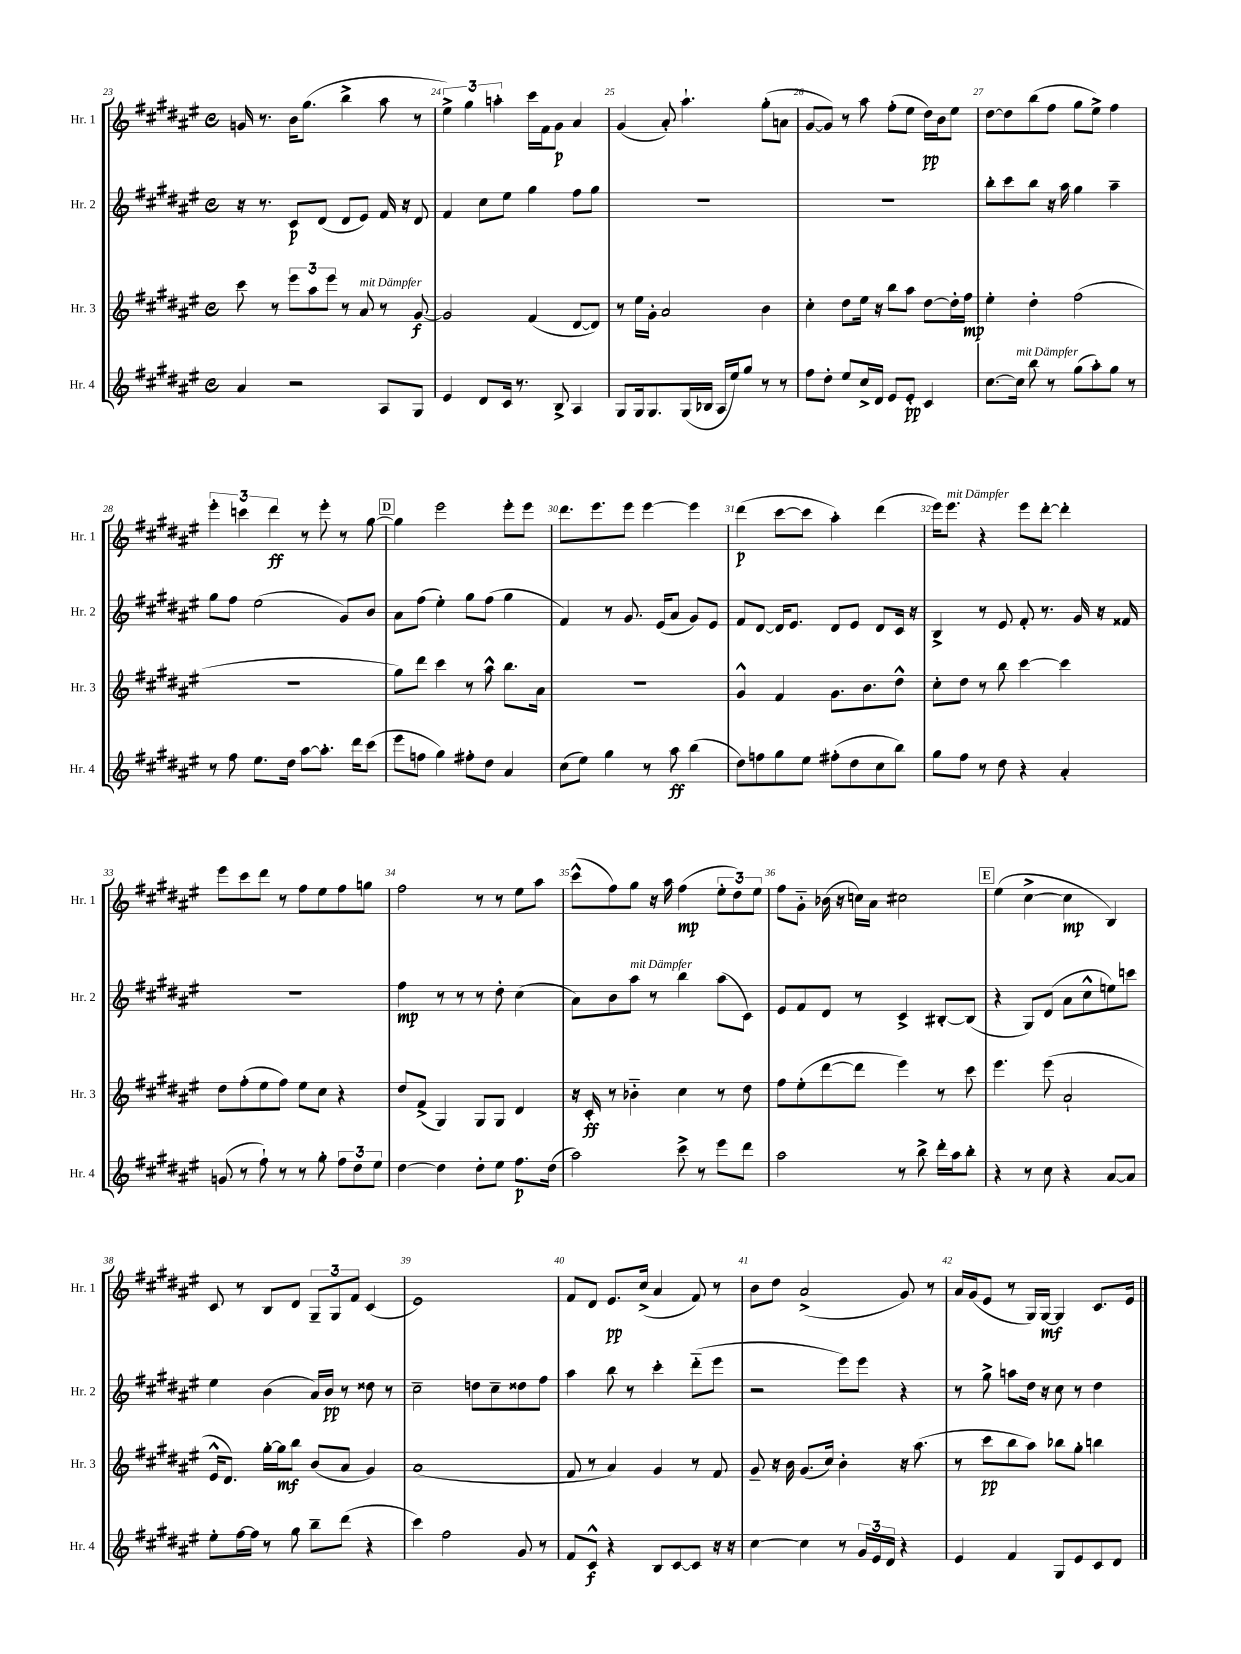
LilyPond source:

<<
\new StaffGroup <<
\new Staff = "s0" \with { instrumentName = "Hr. 1" shortInstrumentName = "Hr. 1" } {
    \clef treble \key fis \major \defaultTimeSignature \time 4/4
    g'16 r8. b'16 gis''8.( b''4-> ais''8 r8 |
    \tuplet 3/2 { eis''4->) gis''4 a''4-. } cis'''16 fis'16 gis'8\p ais'4 |
    gis'4( ais'8-.) ais''4.-! gis''8-.( a'8 |
    gis'8~ gis'8) r8 ais''8 fis''8-.( eis''8 dis''16\pp) b'16 eis''8 |
    dis''8~ dis''8 b''8( fis''8 gis''8 eis''8->) fis''4 |
    \tuplet 3/2 { eis'''4-. c'''4 dis'''4\ff } r8 eis'''8-. r8 gis''8~ |
    \mark \markup { \box "D" } gis''4 eis'''2 eis'''8-. eis'''8 |
    dis'''8. eis'''8. eis'''8 eis'''4~ eis'''4 |
    dis'''4\p( cis'''8~ cis'''8 ais''4-.) dis'''4( |
    eis'''16) eis'''8.^\markup { \italic "mit Dämpfer" } r4 eis'''8 dis'''8~-. dis'''4-. |
    eis'''8 cis'''8 dis'''8 r8 fis''8 eis''8 fis''8 g''8 |
    fis''2 r8 r8 eis''8 ais''8 |
    cis'''8-^( fis''8) gis''8 r16 ais''16 fis''4\mp( \tuplet 3/2 { eis''8-. dis''8) eis''8 } |
    fis''8 gis'8-_ bes'16( r16 c''16) ais'16 cis''2 |
    \mark \markup { \box "E" } eis''4( cis''4~-> cis''4\mp b4) |
    cis'8 r8 b8 dis'8 \tuplet 3/2 { gis8-- gis8 fis'8 } cis'4( |
    eis'1) |
    fis'8 dis'8 eis'8.\pp cis''16->( ais'4 fis'8) r8 |
    b'8 dis''8 ais'2->( gis'8) r8 |
    ais'16 gis'16( eis'8 r8 gis16) gis16~\mf gis4 cis'8. eis'16 \bar "|." |
}
\new Staff = "s1" \with { instrumentName = "Hr. 2" shortInstrumentName = "Hr. 2" } {
    \clef treble \key fis \major \defaultTimeSignature \time 4/4
    r16 r8. cis'8\p dis'8( dis'8 eis'8) fis'16 r16 dis'8 |
    fis'4 cis''8 eis''8 gis''4 fis''8 gis''8 |
    R1 |
    R1 |
    b''8-. cis'''8 b''8 r16 ais''16 gis''4 ais''4-- |
    gis''8 fis''8 eis''2( gis'8) b'8 |
    \mark \markup { \box "D" } ais'8 fis''8( eis''4-.) gis''8 fis''8( gis''4 |
    fis'4) r8 gis'8. eis'16( ais'8 gis'8) eis'8 |
    fis'8 dis'8~ dis'16 eis'8. dis'8 eis'8 dis'8 cis'16 r16 |
    b4-> r8 eis'8 fis'8-. r8. gis'16 r16 fisis'16 |
    R1 |
    fis''4\mp r8 r8 r8 dis''8-. cis''4( |
    ais'8) b'8 ais''8^\markup { \italic "mit Dämpfer" } r8 b''4 ais''8( cis'8) |
    eis'8 fis'8 dis'8 r8 cis'4-> bis8~-. bis8( |
    \mark \markup { \box "E" } r4 gis8) dis'8( ais'8 cis''8-^ e''8) c'''8 |
    eis''4 b'4( ais'16) b'16\pp r8 disis''8 r8 |
    cis''2-- d''8 cis''8-- disis''8 fis''8 |
    ais''4 b''8 r8 cis'''4-. dis'''8-_( eis'''8 |
    r2 eis'''8) eis'''8 r4 |
    r8 gis''8-> a''8 dis''16 r16 cis''8 r8 dis''4 \bar "|." |
}
\new Staff = "s2" \with { instrumentName = "Hr. 3" shortInstrumentName = "Hr. 3" } {
    \clef treble \key fis \major \defaultTimeSignature \time 4/4
    cis'''8 r8 \tuplet 3/2 { eis'''8 ais''8 eis'''8 } r8 ais'8^\markup { \italic "mit Dämpfer" } r8 gis'8~\f |
    gis'2 fis'4( dis'8~ dis'8) |
    r8 eis''16 gis'16-. ais'2 b'4 |
    cis''4-. dis''8 eis''16 r16 b''8 ais''8 dis''8~ dis''16-. fis''16\mp |
    eis''4-. dis''4-. fis''2( |
    R1 |
    \mark \markup { \box "D" } gis''8) dis'''8 cis'''4 r8 ais''8-^ b''8. ais'16 |
    R1 |
    gis'4-^ fis'4 gis'8. b'8. dis''8-^ |
    cis''8-. dis''8 r8 b''8 cis'''4~ cis'''4 |
    dis''8 fis''8-.( eis''8 fis''8) eis''8 cis''8 r4 |
    dis''8 fis'8->( gis4) gis8 gis8 dis'4 |
    r16 cis'16-.\ff r8 bes'4-_ cis''4 r8 dis''8 |
    fis''8 eis''8-.( dis'''8~ dis'''8 eis'''4) r8 cis'''8 |
    \mark \markup { \box "E" } eis'''4. eis'''8( ais'2-! |
    eis'16-^ dis'8.) gis''16~-. gis''16\mf b''8 b'8( ais'8 gis'4) |
    ais'1( |
    fis'8 r8 ais'4) gis'4 r8 fis'8 |
    gis'8-- r16 b'16 gis'8.( cis''16) b'4-. r16 ais''8.( |
    r8 cis'''8\pp b''8 ais''8) bes''8 gis''8-. b''4 \bar "|." |
}
\new Staff = "s3" \with { instrumentName = "Hr. 4" shortInstrumentName = "Hr. 4" } {
    \clef treble \key fis \major \defaultTimeSignature \time 4/4
    ais'4 r2 ais8 gis8 |
    eis'4 dis'8 cis'16 r8. b8-> ais4 |
    gis8 gis16 gis8. gis16( bes16 ais16 eis''16) gis''8 r8 r8 |
    fis''8 dis''8-. eis''8 cis''16-> dis'16 eis'8 eis'8-.\pp cis'4 |
    cis''8.~ cis''16^\markup { \italic "mit Dämpfer" } b''8 r8 gis''8( ais''8-.) gis''8 r8 |
    r8 fis''8 eis''8. dis''16 ais''8~ ais''8.-. dis'''16 cis'''8( |
    \mark \markup { \box "D" } eis'''8 f''8 gis''4) fis''8-. dis''8 ais'4 |
    cis''8( eis''8) gis''4 r8 ais''8\ff b''4( |
    dis''8) f''8 gis''8 eis''8 fis''8-.( dis''8 cis''8 b''8) |
    gis''8 fis''8 r8 dis''8 r4 ais'4-. |
    g'8( r8 fis''8-!) r8 r8 gis''8-. \tuplet 3/2 { fis''8 dis''8 eis''8 } |
    dis''4~ dis''4 dis''8-. eis''8 fis''8.\p dis''16( |
    ais''2) cis'''8-> r8 eis'''8 dis'''8 |
    ais''2 r8 b''8-> dis'''16-. ais''16 b''8-. |
    \mark \markup { \box "E" } r4 r8 cis''8 r4 ais'8~ ais'8 |
    eis''8-. fis''16~ fis''16 r8 gis''8 b''8-- dis'''8( r4 |
    cis'''4) fis''2 gis'8 r8 |
    fis'8 cis'8-^\f r4 b8 cis'8~ cis'8 r16 r16 |
    cis''4~ cis''4 r8 \tuplet 3/2 { gis'16 eis'16 dis'16 } r4 |
    eis'4 fis'4 gis8 eis'8 cis'8 dis'8 \bar "|." |
}
>>
>>
\layout { \context { \Score currentBarNumber = #23 \override BarNumber.break-visibility = ##(#f #t #t) barNumberVisibility = #all-bar-numbers-visible } }
